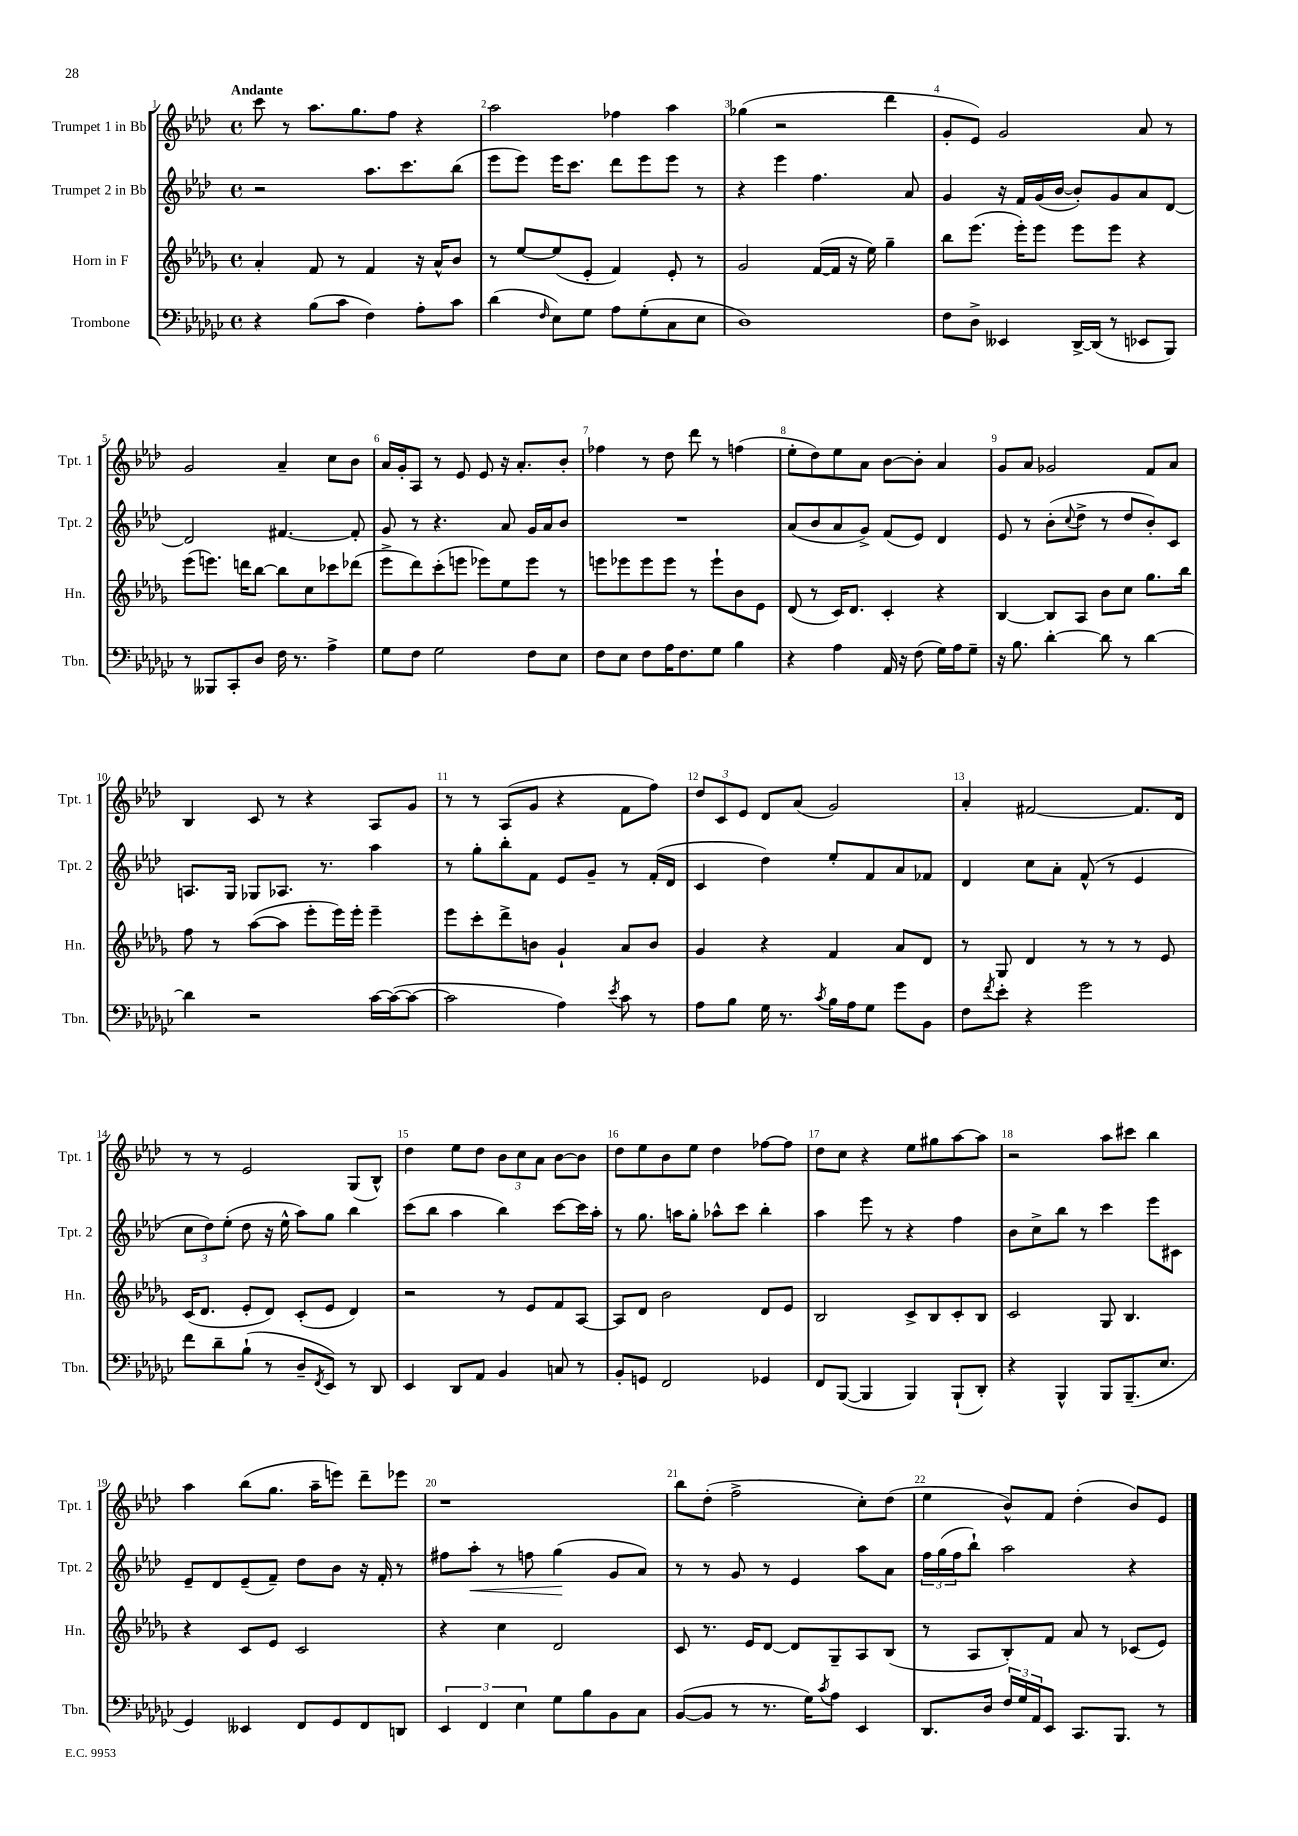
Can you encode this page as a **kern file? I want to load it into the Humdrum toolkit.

**kern	**kern	**kern	**dynam	**kern
*part4	*part3	*part2	*part2	*part1
*staff4	*staff3	*staff2	*staff2	*staff1
*I"Trombone	*I"Horn in F	*I"Trumpet 2 in Bb	*	*I"Trumpet 1 in Bb
*I'Tbn.	*I'Hn.	*I'Tpt. 2	*	*I'Tpt. 1
*clefF4	*clefG2	*clefG2	*	*clefG2
*k[b-e-a-d-g-c-]	*k[b-e-a-d-g-]	*k[b-e-a-d-]	*	*k[b-e-a-d-]
*M4/4	*M4/4	*M4/4	*	*M4/4
*met(c)	*met(c)	*met(c)	*	*met(c)
=1	=1	=1	=1	=1
!	!	!	!	!LO:TX:a:B:t=Andante
4r	4a-'/	2r	.	8ccc\
.	.	.	.	8r
(8B-\L	8f/	.	.	8.aa-\L
8c-\J	8r	.	.	.
.	.	.	.	8.gg\
4F\)	4f/	8.aa-\L	.	.
.	.	.	.	8ff\J
.	.	8.ccc\	.	.
8A-'\L	16r	.	.	4r
.	16a-^^/KL	.	.	.
8c-\J	8b-/J	(8bb-\J	.	.
=2	=2	=2	=2	=2
(4d-\	8r	8eee-\L	.	2aa-\
.	[8ee-/L	8eee-\J)	.	.
16qqF/	.	.	.	.
8E-\L)	(8ee-/]	16eee-\KL	.	.
.	.	8.ccc\J	.	.
8G-\J	8e-'/J	.	.	.
8A-\L	4f/)	8ddd-\L	.	4ff-X\
(8G-'\	.	8eee-\	.	.
8C-\	8e-'/	8eee-\J	.	4aa-\
8E-\J	8r	8r	.	.
=3	=3	=3	=3	=3
1D-)	2g-/	4r	.	(4gg-X\
.	.	4eee-\	.	2r
.	([16f/LL	4.ff\	.	.
.	16f/JJ]	.	.	.
.	16r	.	.	.
.	16ee-\)	.	.	.
.	4gg-~\	.	.	4ddd-\
.	.	8a-/	.	.
=4	=4	=4	=4	=4
8F\L	8bb-\L	4g/	.	8g'/L
8D-^\J	(8.eee-\J	.	.	8e-/J)
4EE--X/	.	16r	.	2g/
.	16eee-'\KL)	16f/LL	.	.
.	8eee-\J	(16g/	.	.
.	.	[16b-/JJ	.	.
[16DD-^/LL	8eee-\L	8b-'/L])	.	.
(16DD-/JJ]	.	.	.	.
8r	8eee-\J	8g/	.	.
8EE-X/L	4r	8a-/	.	8a-/
8BBB-/J)	.	[8d-/J	.	8r
!!LO:LB:g=z
=5	=5	=5	=5	=5
8r	(8eee-\L	2d-/]	.	2g/
8BBB--X/L	8.eeen\J)	.	.	.
8CC-'/	.	.	.	.
.	16dddn\KL	.	.	.
8D-/J	[8bb-\J	.	.	.
16F\	8bb-\L]	[4.f#X/	.	4a-~/
8.r	.	.	.	.
.	8cc\	.	.	.
4A-^\	8ccc-X\	.	.	8cc\L
.	(8ddd-X\J	8f#'/]	.	8b-\J
=6	=6	=6	=6	=6
8G-\L	8eee-^\L	8g/	.	16a-/LL
.	.	.	.	16g'/J
8F\J	8ddd-\)	8r	.	8A-/J
2G-\	(8ccc'\	4.r	.	8r
.	8eeen\J	.	.	8e-/
.	8eee-X\L)	.	.	8e-/
.	8ee-\	8a-/	.	16r
.	.	.	.	8.a-'/L
8F\L	8eee-\J	16g/LL	.	.
.	.	16a-/J	.	.
8E-\J	8r	8b-/J	.	8b-'/J
=7	=7	=7	=7	=7
8F\L	8eeen\L	1r	.	4ff-X\
8E-\J	8eee-X\	.	.	.
8F\L	8eee-\	.	.	8r
16A-\K	8eee-\J	.	.	8dd-\
8.F\	.	.	.	.
.	8r	.	.	8ddd-\
8G-\J	8eee-`\L	.	.	8r
4B-\	8b-\	.	.	(4ffn\
.	8e-\J	.	.	.
=8	=8	=8	=8	=8
4r	(8d-/	(8a-/L	.	8ee-'\L
.	8r	8b-/	.	8dd-\)
4A-\	16c/KL)	8a-/	.	8ee-\
.	8.d-/J	.	.	.
.	.	8g^/J)	.	8a-\J
16AA-/	4c'/	(8f/L	.	[8b-\L
16r	.	.	.	.
(8F\	.	8e-/J)	.	8b-'\J]
16G-\LL)	4r	4d-/	.	4a-/
16A-\J	.	.	.	.
8G-~\J	.	.	.	.
=9	=9	=9	=9	=9
16r	[4B-/	8e-/	.	8g/L
8.B-\	.	.	.	.
.	.	8r	.	8a-/J
[4d-'\	8B-/L]	(8b-'\L	.	2g-X/
.	.	8qqcc/	.	.
.	8A-/J	8dd-^\J	.	.
8d-\]	8b-\L	8r	.	.
8r	8cc\J	8dd-/L	.	.
[4d-\	8.gg-\L	8b-'/)	.	8f/L
.	.	8c/J	.	8a-/J
.	16bb-\Jk	.	.	.
!!LO:LB:g=z
=10	=10	=10	=10	=10
4d-\]	8ff\	8.An/L	.	4B-/
.	8r	.	.	.
.	.	16G/Jk	.	.
2r	([8aa-\L	8G-X/L	.	8c/
.	8aa-\J]	8.A-X/J	.	8r
.	8eee-'\L	.	.	4r
.	.	8.r	.	.
.	16eee-\L)	.	.	.
.	16eee-'\JJ	.	.	.
[16c-\LL	4eee-~\	4aa-\	.	8A-/L
(16c-\J_	.	.	.	.
8c-\J_	.	.	.	8g/J
=11	=11	=11	=11	=11
2c-\]	8eee-\L	8r	.	8r
.	8ccc'\	8gg'\L	.	8r
.	8ddd-^\	8bb-'\	.	(8A-/L
.	8bn\J	8f\J	.	8g/J
4A-\)	4g-`/	8e-/L	.	4r
.	.	8g~/J	.	.
8qe-/	.	.	.	.
8c-\	8a-/L	8r	.	8f\L
8r	8b/J	(16f'/LL	.	8ff\J)
.	.	16d-/JJ	.	.
=12	=12	=12	=12	=12
8A-\L	4g-/	4c/	.	12dd-/L
.	.	.	.	12c/
8B-\J	.	.	.	.
.	.	.	.	12e-/J
16G-\	4r	4dd-\)	.	8d-/L
8.r	.	.	.	.
.	.	.	.	(8a-/J
8qc-/	.	.	.	.
16B-\LL	4f/	8ee-'/L	.	2g/)
16A-\J	.	.	.	.
8G-\J	.	8f/	.	.
8g-\L	8a-/L	8a-/	.	.
8BB-\J	8d-/J	8f-X/J	.	.
=13	=13	=13	=13	=13
8F\L	8r	4d-/	.	4a-'/
8qf/	.	.	.	.
8e-'\J	8G-/	.	.	.
4r	4d-/	8cc\L	.	[2f#X/
.	.	8a-'\J	.	.
2g-\	8r	(8f^^/	.	.
.	8r	8r	.	.
.	8r	4e-/	.	8.f#/L]
.	8e-/	.	.	.
.	.	.	.	16d-/Jk
!!LO:LB:g=z
=14	=14	=14	=14	=14
8f\L	(16c/KL	12cc\L	.	8r
.	8.d-/J	.	.	.
.	.	12dd-\)	.	.
8d-~\	.	.	.	8r
.	.	(12ee-'\J	.	.
(8B-`\J	8e-'/L	8dd-\	.	2e-/
8r	8d-/J)	16r	.	.
.	.	16ee-^^\	.	.
8D-~/L	(8c'/L	8aa-\L)	.	.
8qFF/	.	.	.	.
8EE-/J)	8e-/J	8gg\J	.	.
8r	4d-/)	4bb-\	.	(8G/L
8DD-/	.	.	.	8B-^^/J)
=15	=15	=15	=15	=15
4EE-/	2r	(8ccc\L	.	4dd-\
.	.	8bb-\J	.	.
8DD-/L	.	4aa-\	.	8ee-\L
8AA-/J	.	.	.	8dd-\J
4BB-/	8r	4bb-\)	.	12b-\L
.	.	.	.	12cc\
.	8e-/L	.	.	.
.	.	.	.	12a-\J
8Cn/	8f/	[8ccc\L	.	[8b-\L
8r	[8A-/J	16ccc\L]	.	8b-\J]
.	.	16aa-'\JJ	.	.
=16	=16	=16	=16	=16
8BB-'/L	8A-/L]	8r	.	8dd-\L
8GGn/J	8d-/J	8.gg\	.	8ee-\
2FF/	2b-\	.	.	8b-\
.	.	16aan\KL	.	.
.	.	8gg'\J	.	8ee-\J
.	.	8aa-X^^\L	.	4dd-\
.	.	8ccc\J	.	.
4GG-X/	8d-/L	4bb-'\	.	[8ff-X\L
.	8e-/J	.	.	8ff-\J]
=17	=17	=17	=17	=17
8FF/L	2B-/	4aa-\	.	8dd-\L
([8BBB-/J	.	.	.	8cc\J
4BBB-/]	.	8eee-\	.	4r
.	.	8r	.	.
4BBB-/)	8c^/L	4r	.	8ee-\L
.	8B-/	.	.	8gg#X\
(8BBB-`/L	8c'/	4ff\	.	[8aa-\
8DD-'/J)	8B-/J	.	.	8aa-\J]
=18	=18	=18	=18	=18
4r	2c/	8b-\L	.	2r
.	.	8cc^\	.	.
4BBB-^^/	.	8bb-\J	.	.
.	.	8r	.	.
8BBB-/L	8G-/	4ccc\	.	8aa-\L
(8.BBB-~/	4.B-/	.	.	8ccc#X\J
.	.	8eee-\L	.	4bb-\
8.E-/J	.	.	.	.
.	.	8c#X\J	.	.
!!LO:LB:g=z
=19	=19	=19	=19	=19
4GG-/)	4r	8e-~/L	.	4aa-\
.	.	8d-/	.	.
4EE--X/	8c/L	(8e-~/	.	(8bb-\L
.	8e-/J	8f~/J)	.	8.gg\J
8FF/L	2c/	8dd-\L	.	.
.	.	.	.	16aa-~\KL
8GG-/	.	8b-\J	.	8eeen\J)
8FF/	.	16r	.	8ddd-~\L
.	.	16f'/	.	.
8DDn/J	.	8r	.	8eee-X\J
=20	=20	=20	=20	=20
6EE-/	4r	8ff#X\L	.	1r
!	!	!	!LO:HP:b	!
.	.	8aa-'\J	<	.
6FF/	.	.	.	.
.	4cc\	8r	.	.
6E-\	.	.	.	.
.	.	8ffn\	.	.
8G-\L	2d-/	(4gg\	.	.
8B-\	.	.	.	.
8BB-\	.	8g/L	[	.
8C-\J	.	8a-/J)	.	.
=21	=21	=21	=21	=21
([8BB-/L	8c/	8r	.	8bb-\L
8BB-/J]	8.r	8r	.	(8dd-'\J
8r	.	8g/	.	2ff^\
.	16e-/KL	.	.	.
8.r	[8d-/J	8r	.	.
.	8d-/L]	4e-/	.	.
16G-\KL)	.	.	.	.
8qc-/	.	.	.	.
8A-\J	8G-~/	.	.	.
4EE-/	8A-/	8aa-\L	.	8cc'\L)
.	(8B-/J	8a-\J	.	(8dd-\J
=22	=22	=22	=22	=22
8.DD-/L	8r	24ff\LL	.	4ee-\
.	.	(24gg\	.	.
.	.	24ff\J	.	.
.	8A-/L	8bb-`\J)	.	.
16D-/Jk	.	.	.	.
24F/LL	8B-'/)	2aa-\	.	8b-^^/L)
24G-/	.	.	.	.
24AA-/J	.	.	.	.
8EE-/J	8f/J	.	.	8f/J
8.CC-/L	8a-/	.	.	(4dd-'\
.	8r	.	.	.
8.BBB-/J	.	.	.	.
.	(8c-X/L	4r	.	8b-/L)
8r	8e-/J)	.	.	8e-/J
==	==	==	==	==
*-	*-	*-	*-	*-
